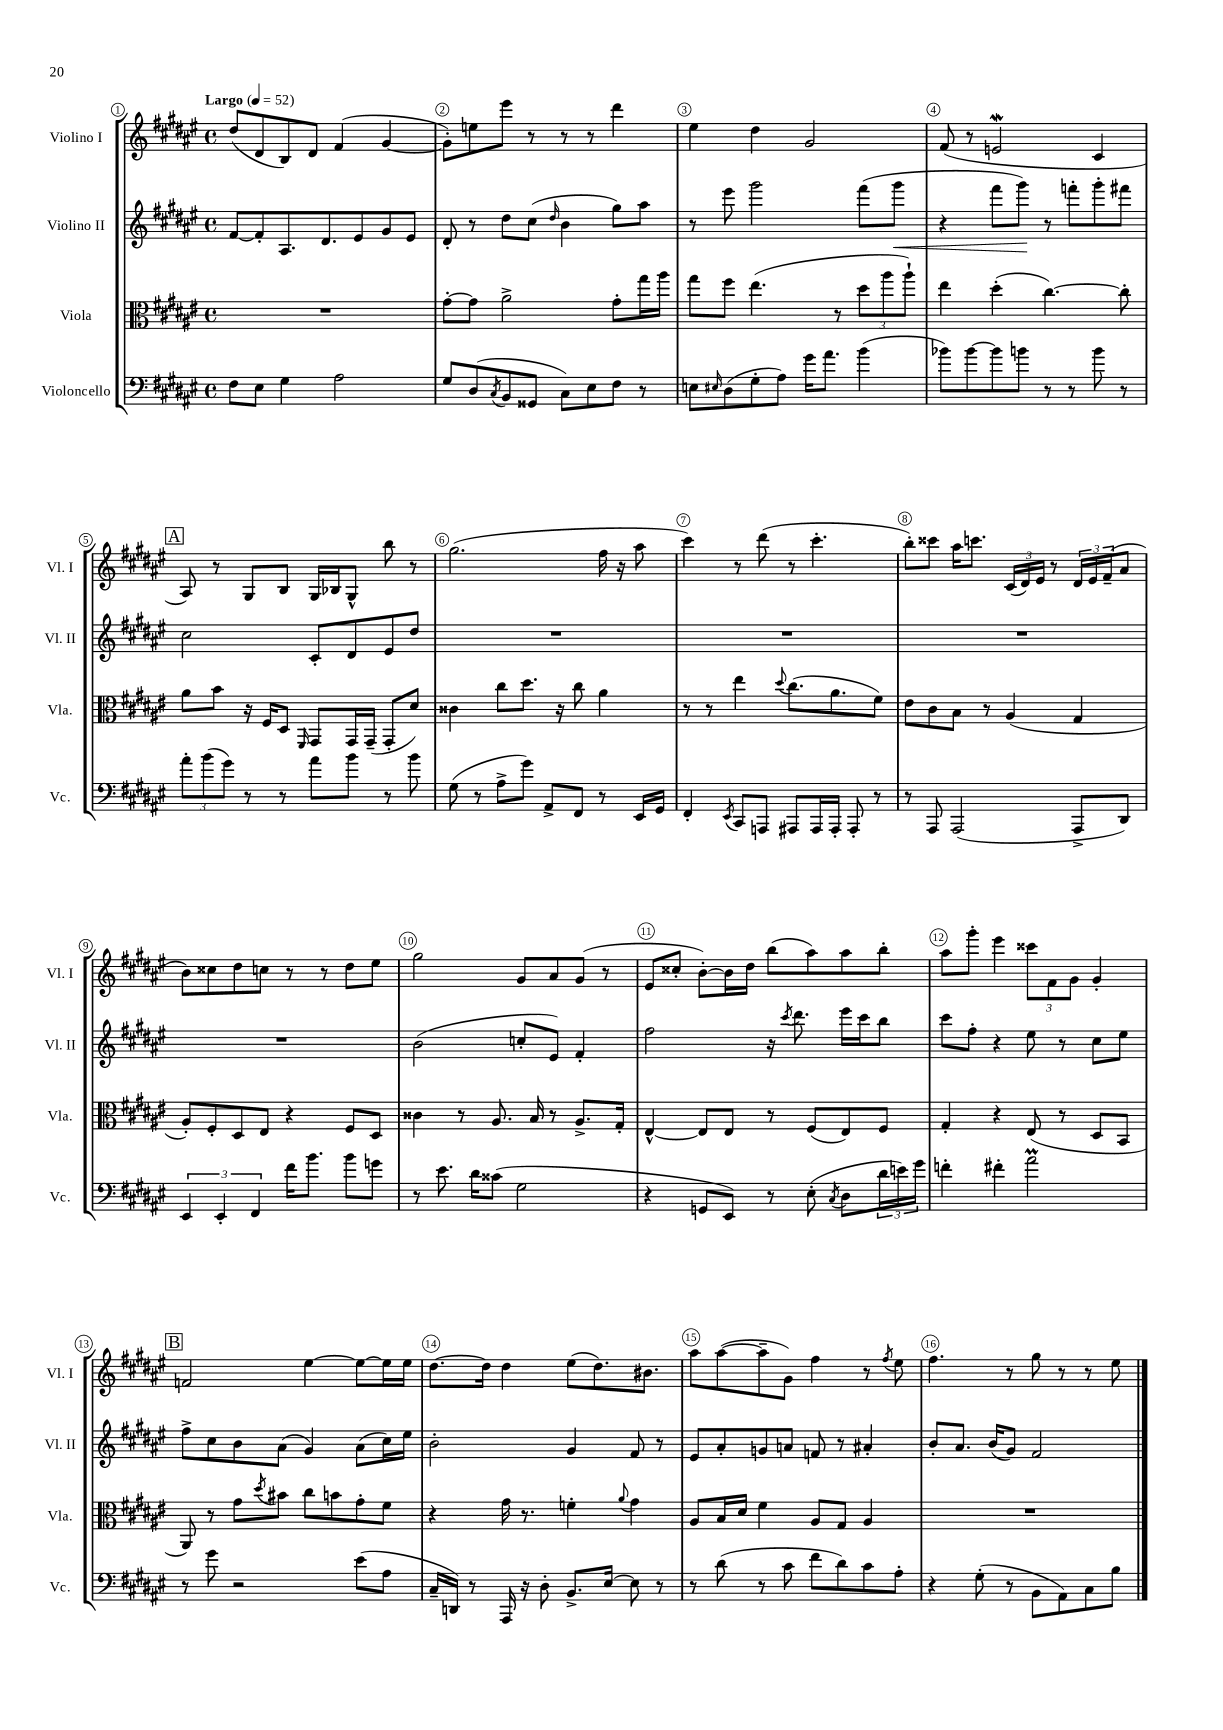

**kern	**kern	**kern	**dynam	**kern
*part4	*part3	*part2	*part2	*part1
*staff4	*staff3	*staff2	*staff2	*staff1
*I"Violoncello	*I"Viola	*I"Violino II	*	*I"Violino I
*I'Vc.	*I'Vla.	*I'Vl. II	*	*I'Vl. I
*clefF4	*clefC3	*clefG2	*	*clefG2
*k[f#c#g#d#a#e#]	*k[f#c#g#d#a#e#]	*k[f#c#g#d#a#e#]	*	*k[f#c#g#d#a#e#]
*M4/4	*M4/4	*M4/4	*	*M4/4
*met(c)	*met(c)	*met(c)	*	*met(c)
*MM52	*MM52	*MM52	*	*MM52
=1	=1	=1	=1	=1
!	!	!	!	!LO:TX:a:B:t=Largo
8F#\L	1r	[8f#/L	.	(8dd#/L
8E#\J	.	8f#'/]	.	8d#/
4G#\	.	8.A#/	.	8B/)
.	.	.	.	8d#/J
.	.	8.d#/	.	.
2A#\	.	.	.	(4f#/
.	.	8e#/	.	.
.	.	8g#/	.	[4g#/
.	.	8e#/J	.	.
=2	=2	=2	=2	=2
8G#/L	[8g#'\L	8d#'/	.	8g#'\L])
(8D#/	8g#\J]	8r	.	8een\
8qC#/	.	.	.	.
8BB/	2a#^\	8dd#\L	.	8eee#\J
8GG##X/J	.	(8cc#\J	.	8r
.	.	16qqdd#/	.	.
8C#\L)	.	4b\	.	8r
8E#\	.	.	.	8r
8F#\J	8g#'\L	8gg#\L)	.	4ddd#\
8r	16gg#\L	8aa#\J	.	.
.	16aa#\JJ	.	.	.
=3	=3	=3	=3	=3
8En\L	8gg#\L	8r	.	4ee#\
16qqE#X/	.	.	.	.
(8D#\	8ff#\J	8eee#\	.	.
8G#'\	(4.ee#\	2ggg#\	.	4dd#\
8A#\J)	.	.	.	.
16g#\KL	.	.	.	2g#/
8.a#\J	.	.	.	.
.	8r	.	.	.
(4b\	12dd#\L	(8fff#\L	.	.
.	12aa#\	.	.	.
!	!	!	!LO:HP:b	!
.	.	8ggg#\J	<	.
.	12aa#`\J)	.	.	.
=4	=4	=4	=4	=4
8b-X\L)	4ee#\	4r	.	(8f#/
[8b-\	.	.	.	8r
8b-\]	(4dd#'\	8fff#\L	.	2enw/
8bn\J	.	8ggg#\J)	.	.
8r	[4.cc#\)	8r	[	.
8r	.	8fffn'\L	.	.
8b\	.	8ggg#'\	.	4c#/
8r	8cc#'\]	8fff#X\J	.	.
!!LO:LB:g=z
!!LO:REH:place=s1:t=A
=5	=5	=5	=5	=5
12a#'\L	8a#\L	2cc#\	.	8A#/)
(12b\	.	.	.	.
.	8b\J	.	.	8r
12g#\J)	.	.	.	.
8r	16r	.	.	8G#/L
.	16F#/KL	.	.	.
8r	8D#/J	.	.	8B/J
.	16qqFF#/	.	.	.
8a#\L	8GG#/L	8c#'/L	.	16G#/LL
.	.	.	.	16B-X/J
8b\J	16GG#/L	8d#/	.	8G#^^/J
.	(16GG#~/JJ	.	.	.
8r	8GG#'/L	8e#/	.	8bb\
8b\	8d#/J)	8dd#/J	.	8r
=6	=6	=6	=6	=6
(8G#\	4c##X\	1r	.	(2.gg#\
8r	.	.	.	.
8A#^\L	8cc#\L	.	.	.
8g#\J)	8.dd#\J	.	.	.
8AA#^/L	.	.	.	.
.	16r	.	.	.
8FF#/J	8cc#\	.	.	.
8r	4a#\	.	.	16ff#\
.	.	.	.	16r
16EE#/LL	.	.	.	8aa#\
16GG#/JJ	.	.	.	.
=7	=7	=7	=7	=7
4FF#'/	8r	1r	.	4ccc#\)
.	8r	.	.	.
8qEE#/	.	.	.	.
8CC#/L	4ee#\	.	.	8r
8AAAn/J	.	.	.	(8ddd#\
.	8qqdd#/	.	.	.
8AAA#X/L	(8.cc#\L	.	.	8r
16AAA#/L	.	.	.	4.ccc#'\
16AAA#'/JJ	8.a#\	.	.	.
8AAA#'/	.	.	.	.
8r	8f#\J)	.	.	.
=8	=8	=8	=8	=8
8r	8e#\L	1r	.	8bb'\L)
8AAA#/	8c#\	.	.	8ccc##X\J
(2AAA#/	8B\J	.	.	16aa#\KL
.	.	.	.	8.cccn\J
.	8r	.	.	.
.	(4A#/	.	.	(24c#/LL
.	.	.	.	24d#/)
.	.	.	.	24e#/JJ
.	.	.	.	8r
8AAA#^/L	4G#/	.	.	24d#/LL
.	.	.	.	24e#/
.	.	.	.	(24f#~/J
8DD#/J)	.	.	.	8a#/J
!!LO:LB:g=z
=9	=9	=9	=9	=9
6EE#/	8A#'/L)	1r	.	8b\L)
.	8F#'/	.	.	8cc##X\
6EE#'/	.	.	.	.
.	8D#/	.	.	8dd#\
6FF#/	.	.	.	.
.	8E#/J	.	.	8ccn\J
16f#\KL	4r	.	.	8r
8.b\J	.	.	.	.
.	.	.	.	8r
8b\L	8F#/L	.	.	8dd#\L
8gn\J	8D#/J	.	.	8ee#\J
=10	=10	=10	=10	=10
8r	4c##X\	(2b\	.	2gg#\
8.e#\	.	.	.	.
.	8r	.	.	.
16d#\KL	.	.	.	.
(8c##X\J	8.A#/	.	.	.
2G#\	.	8ccn'/L	.	8g#/L
.	16B/	.	.	.
.	8r	8e#/J)	.	8a#/
.	8.A#^/L	4f#'/	.	(8g#/J
.	.	.	.	8r
.	16G#'/Jk	.	.	.
=11	=11	=11	=11	=11
4r	[4E#^^/	2ff#\	.	8e#/L
.	.	.	.	8cc##X'/J
8GGn/L	8E#/L]	.	.	[8b'\L)
8EE#/J)	8E#/J	.	.	16b\L]
.	.	.	.	16dd#\JJ
8r	8r	16r	.	(8bb\L
.	.	8qccc#/	.	.
.	.	8.ddd#\	.	.
(8E#'\	(8F#/L	.	.	8aa#\)
8qC#/	.	.	.	.
8D#\L	8E#/)	16eee#\LL	.	8aa#\
.	.	16ccc#\J	.	.
24d#\L	8F#/J	8bb\J	.	8bb'\J
24en\)	.	.	.	.
24g#\JJ	.	.	.	.
=12	=12	=12	=12	=12
4fn'\	4G#'/	8ccc#\L	.	8aa#\L
.	.	8ff#'\J	.	8ggg#'\J
4f#X'\	4r	4r	.	4eee#\
2a#m\	(8E#/	8ee#\	.	12ccc##X\L
.	.	.	.	12f#\
.	8r	8r	.	.
.	.	.	.	12g#\J
.	8D#/L	8cc#\L	.	4g#'/
.	8BB/J	8ee#\J	.	.
!!LO:LB:g=z
!!LO:REH:place=s1:t=B
=13	=13	=13	=13	=13
8r	8AA#/)	8ff#^\L	.	2fn/
8g#\	8r	8cc#\	.	.
2r	8g#\L	8b\	.	.
.	8qdd#/	.	.	.
.	8b#X\J	(8a#\J	.	.
.	8cc#\L	4g#/)	.	[4ee#\
.	8bn\	.	.	.
(8e#\L	8g#'\	(8a#\L	.	8ee#\L_
8A#\J	8f#\J	16cc#\L)	.	16ee#\L]
.	.	16ee#\JJ	.	16ee#\JJ
=14	=14	=14	=14	=14
16C#~/LL	4r	2b'\	.	[8.dd#\L
16DDn/JJ)	.	.	.	.
8r	.	.	.	.
.	.	.	.	16dd#\Jk]
16AAA#/	16g#\	.	.	4dd#\
16r	8.r	.	.	.
8D#'\	.	.	.	.
8.BB^/L	4fn'\	4g#/	.	(8ee#\L
.	.	.	.	8.dd#\)
[16E#/Jk	.	.	.	.
.	8qqa#/	.	.	.
8E#\]	4g#\	8f#/	.	.
.	.	.	.	8.b#X\J
8r	.	8r	.	.
=15	=15	=15	=15	=15
8r	8A#/L	8e#/L	.	8aa#\L
(8d#\	16B/L	8a#'/	.	([8aa#\
.	16d#/JJ	.	.	.
8r	4f#\	8gn/	.	8aa#~\]
8c#\	.	8an/J	.	8g#\J)
8f#\L	8A#/L	8fn/	.	4ff#\
8d#\)	8G#/J	8r	.	.
8c#\	4A#/	4a#X'/	.	8r
.	.	.	.	8qff#/
8A#'\J	.	.	.	8ee#\
=16	=16	=16	=16	=16
4r	1r	8b'/L	.	4.ff#\
.	.	8.a#/J	.	.
(8G#'\	.	.	.	.
.	.	(16b/KL	.	.
8r	.	8g#/J)	.	8r
8BB\L	.	2f#/	.	8gg#\
8AA#\)	.	.	.	8r
8C#\	.	.	.	8r
8B\J	.	.	.	8ee#\
==	==	==	==	==
*-	*-	*-	*-	*-
